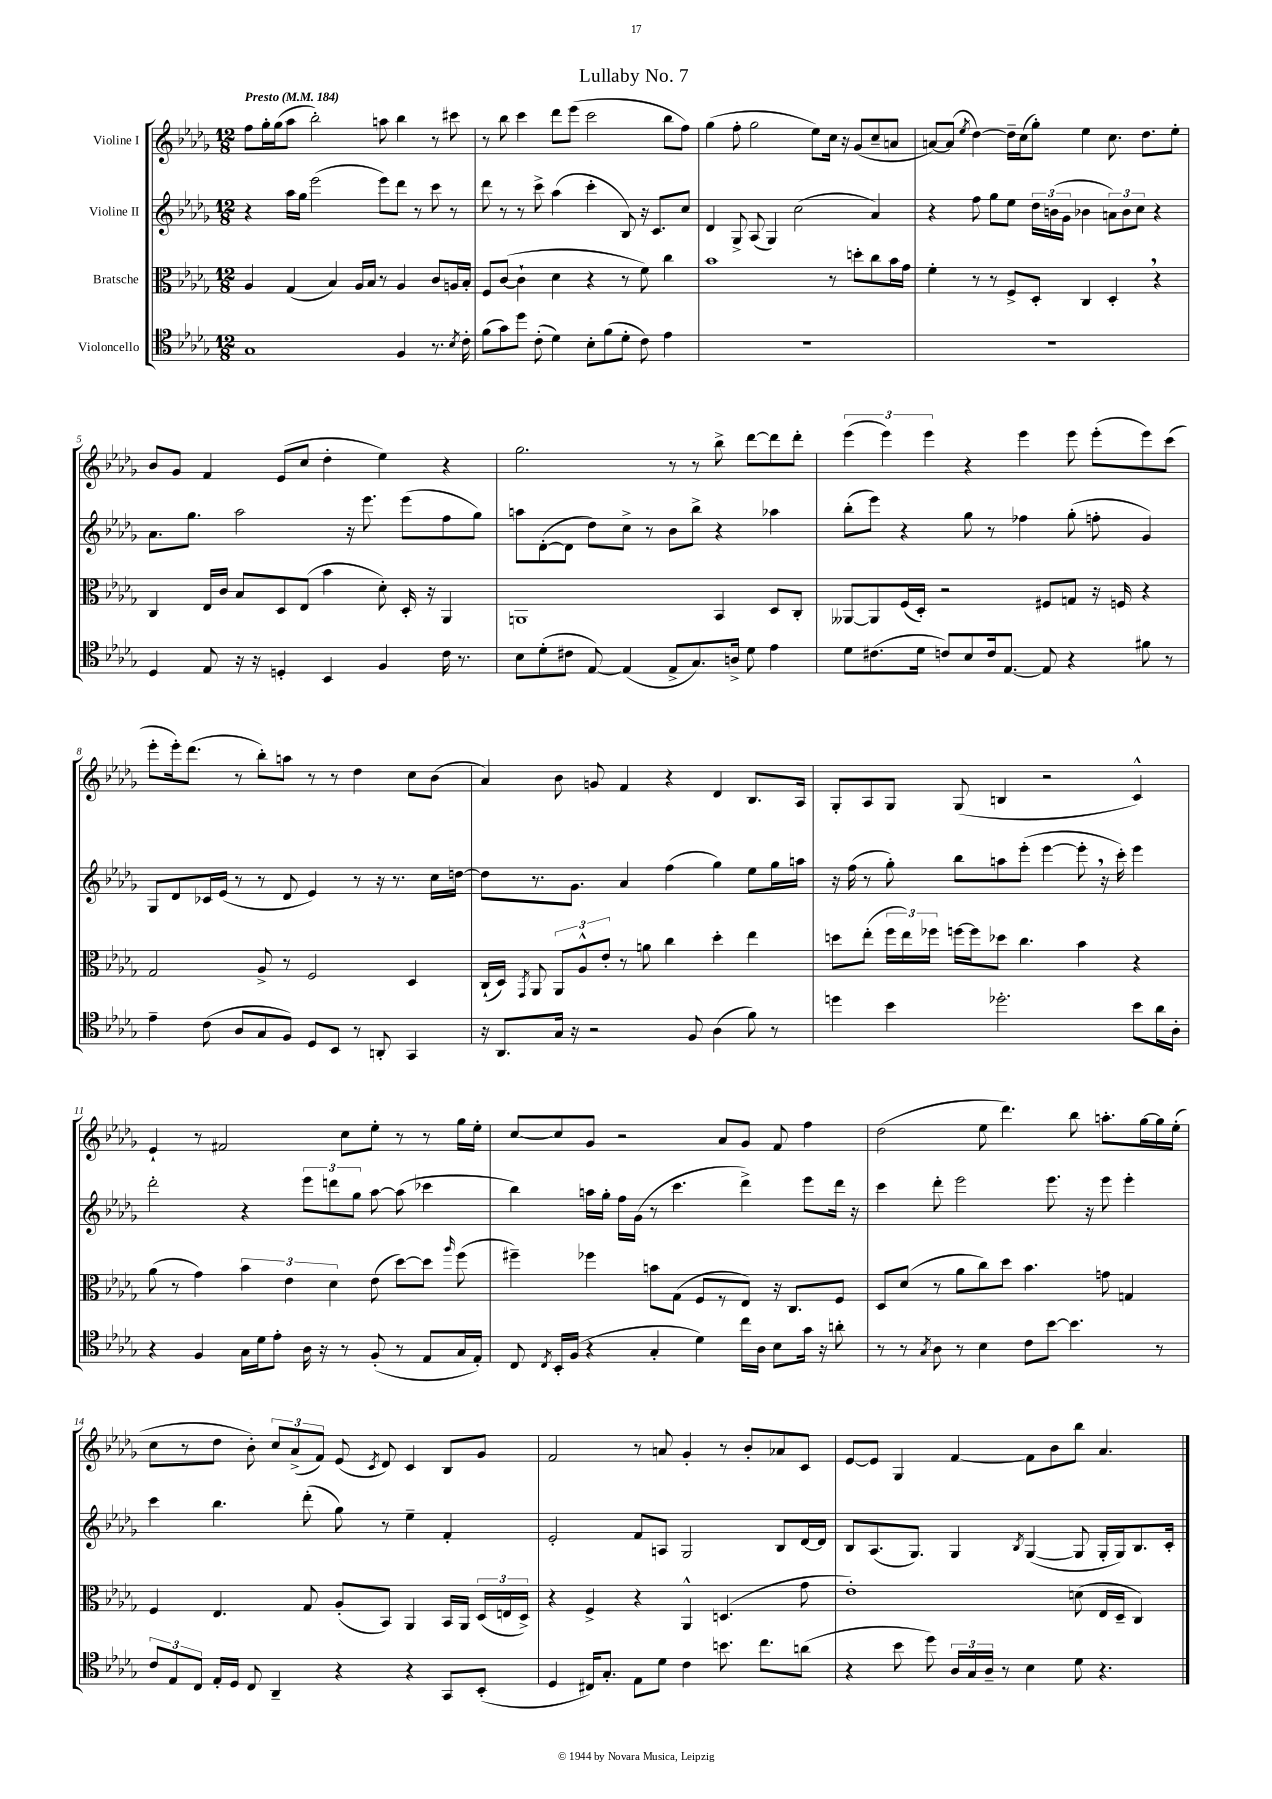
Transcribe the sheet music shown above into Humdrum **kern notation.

**kern	**kern	**kern	**kern
*staff4	*staff3	*staff2	*staff1
*clefC4	*clefC3	*clefG2	*clefG2
*k[b-e-a-d-g-]	*k[b-e-a-d-g-]	*k[b-e-a-d-g-]	*k[b-e-a-d-g-]
*M12/8	*M12/8	*M12/8	*M12/8
*MM184	*MM184	*MM184	*MM184
1G-	4A-	4r	8ff
.	.	.	16gg-'
.	.	.	(16gg-
.	(4G-	16aa-	8aa-
.	.	16gg-	.
.	.	(2eee-	2bb-')
.	4B-)	.	.
.	16A-	.	.
.	16B-	.	.
.	8r	8eee-)	8aa
4F	4A-	8ddd-	4bb-
.	.	8r	.
8.r	8c	8ccc	8r
.	16A	8r	8ccc#
8qB-	.	.	.
16c'	16B-'	.	.
=	=	=	=
(8f	8F	8ddd-	8r
8g-)	([8c	8r	8bb-
8dd-	4c`]	8r	4ccc
(8c'	.	8ccc^	.
4d-)	4d-	(4aa-	8ddd-
.	.	.	(8eee-
8B-'	4r	4ccc'	2ccc
(8f	.	.	.
8d-'	8r	8B-)	.
8c)	8f)	16r	.
.	.	8.c	.
4e-	4cc	.	8bb-
.	.	8cc	8ff)
=	=	=	=
1.r	1b-	4d-	(4gg-
.	.	8G-^	8ff'
.	.	(8A-	2gg-
.	.	4G-)	.
.	.	(2cc	.
.	.	.	8ee-)
.	8r	.	16cc
.	.	.	16r
.	8dd'	.	(8g-
.	8cc	4a-)	8cc~
.	16b-	.	8a
.	16g-	.	.
=	=	=	=
1.r	4f'	4r	[8a)
.	.	.	(8a]
.	.	.	8qee-
.	8r	8ff	[4dd-)
.	8r	8gg-	.
.	8F^	8ee-	16dd-~]
.	.	.	(16cc
.	8D-'	24dd-	8gg-')
.	.	(24b	.
.	.	24g-	.
.	4C	4b-	4ee-
.	4D-'	12a)	8.cc
.	.	12b-	.
.	.	12cc	.
.	.	.	8.dd-
.	4r	4r	.
.	.	.	8ee-'
=	=	=	=
4D-	4C	8.a-	8b-
.	.	.	8g-
.	.	8.gg-	.
8E-	16E-	.	4f
.	16c	.	.
16r	8B-	2aa-	.
16r	.	.	.
4D'	8D-	.	(8e-
.	(8E-	.	8cc
4BB-	4b-	.	4dd-'
.	.	16r	.
.	.	8.eee-	.
4F	8d-')	.	4ee-)
.	16D-'	(8eee-	.
.	16r	.	.
16c	4AA-	8ff	4r
8.r	.	.	.
.	.	8gg-)	.
=	=	=	=
8B-	1AA	8aa	2.gg-
(8d-'	.	([8d-'	.
8c#	.	8d-]	.
[8E-)	.	8dd-)	.
(4E-]	.	8cc^	.
.	.	8r	.
8E-^	.	8b-	8r
8.G-)	.	8bb-^	8r
.	4BB-	4r	8bb-^
16A^	.	.	.
8d-	.	.	[8ddd-
4e-	8D-	4aa-	8ddd-]
.	8C'	.	8ddd-'
=	=	=	=
8d-	[8AA--	(8bb-'	(6eee-
(8.c#	8AA--]	8eee-)	.
.	.	.	6eee-)
.	(16F	4r	.
16d-	16D-')	.	.
.	.	.	6eee-
8c)	2r	.	.
8B-	.	8gg-	4r
16c	.	8r	.
[8.E-	.	.	.
.	.	4ff-	4eee-
8E-]	8F#	.	.
4r	8G	(8gg-'	8eee-
.	16r	8ff'	(8eee-'
.	16F	.	.
8f#	4r	4g-)	8eee-)
8r	.	.	(8ccc
=	=	=	=
4e-~	2G-	8G-	8eee-'
.	.	8d-	16eee-')
.	.	.	(8.ddd-
(8c	.	16c-	.
.	.	(16e-	.
8A-	.	8r	8r
8G-	8A-^	8r	8bb-')
8F)	8r	8d-	8aa
8D-	2F	4e-)	8r
8BB-	.	.	8r
8r	.	8r	4dd-
8AA'	.	16r	.
.	.	8.r	.
4GG-	4D-	.	8cc
.	.	16cc	(8b-
.	.	[16dd	.
=	=	=	=
16r	(16C`	8dd]	4a-)
8.AA-	16D-)	.	.
.	8qGG-	.	.
.	8AA-	8.r	.
16G-	12AA-	.	8b-
16r	.	8.g-	.
.	12A-^^	.	.
2r	.	.	8g
.	12e-'	.	.
.	8r	4a-	4f
.	8a	.	.
.	4cc	(4ff	4r
8F	.	.	.
(4A-	4dd-'	4gg-)	4d-
8f)	4ee-	8ee-	8.B-
8r	.	16gg-	.
.	.	16aa	16A-
=	=	=	=
4dd	8dd	16r	8G-'
.	.	(16ff	.
.	(8ee-'	8r	8A-
4b-	24ff	8gg-')	8G-
.	24ee-)	.	.
.	24ff-	.	.
.	[16ff	8bb-	(8G-
.	16ff]	.	.
2.dd-'	8dd-	8aa	4B
.	4.cc	(8eee-'	.
.	.	[4eee-	2r
.	4b-	8eee-']	.
.	.	16r	.
.	.	16ccc')	.
8b-	4r	4eee-	4c^^)
16a-	.	.	.
16A-'	.	.	.
=	=	=	=
4r	(8a-	2ddd-'	4e-`
.	8r	.	.
4F	4g-)	.	8r
.	.	.	2f#
16G-	6b-	4r	.
16d-	.	.	.
8e-'	.	.	.
.	6e-	.	.
16A-	.	12eee-	.
16r	.	.	.
.	6d-	12ddd	.
8r	.	.	8cc
.	.	12gg-	.
(8F'	(8e-	[8aa-	8ee-'
8r	[8dd-)	(8aa-]	8r
8E-	8dd-]	4ccc-	8r
.	16qqaa-	.	.
16G-	(8ff	.	16gg-
16E-')	.	.	16ee-'
=	=	=	=
8C	4ff#~)	4bb-)	[8cc
8qC	.	.	.
16BB-'	.	.	8cc]
(16F	.	.	.
4r	4ff-	16aa	8g-
.	.	16gg-'	.
.	.	16ff	2r
.	.	(16g-	.
4G-'	8b	8r	.
.	(8G-	4.ccc	.
4d-)	8F	.	.
.	8r	.	8a-
16cc	8E-)	4ddd-^)	8g-
16A-	.	.	.
8B-	16r	.	8f
.	8.C	.	.
16g-	.	8eee-	4ff
16r	.	.	.
8a'	8F	16ddd-	.
.	.	16r	.
=	=	=	=
8r	8D-	4ccc	(2dd-
8r	(8d-	.	.
8qG-	.	.	.
8A-	8r	8ddd-'	.
8r	8a-	2eee-	.
4B-	8cc)	.	8ee-
.	8dd-	.	4.ddd-)
8c	4.b-	.	.
[8b-	.	8.eee-	.
4.b-]	.	.	8bb-
.	.	16r	.
.	8g	8eee-	8.aa'
.	4G	4eee-'	.
.	.	.	[16gg-
8r	.	.	16gg-]
.	.	.	(16ee-'
=	=	=	=
12c	4F	4ccc	8cc
12E-	.	.	.
.	.	.	8r
12C	.	.	.
16E-'	4.E-	4.bb-	8dd-
16D-	.	.	.
8C	.	.	8b-')
4AA-~	.	.	12cc
.	.	.	(12a-^
.	8G-	(8ddd-'	.
.	.	.	12f)
4r	(8A-'	8gg-)	(8e-
.	.	.	8qc
.	8BB-)	8r	8d-)
4r	4AA-	4ee-~	4c
8GG-	16BB-	4f'	8B-
.	16AA-	.	.
(8BB-'	(24D-	.	8g-
.	24E	.	.
.	24D-^)	.	.
=	=	=	=
4D-	4r	2e-'	2f
16C#)	4F^	.	.
8.G-'	.	.	.
8E-	4r	8f	8r
8d-	.	8A	8a
4c	4AA-^^	2G-	4g-'
8.b	(4.D	.	8r
.	.	.	8b-'
8.cc	.	.	.
.	.	8B-	8a-
(8a	8g-	[16d-	8c
.	.	16d-]	.
=	=	=	=
4r	1e-')	8B-	[8e-
.	.	(8.A-	8e-]
8b-	.	.	4G-
.	.	8.G-)	.
8dd-)	.	.	.
24A-	.	4G-	[4f
24G-	.	.	.
24A-~	.	.	.
8r	.	.	.
.	.	8qB-	.
4B-	.	([4G-	8f]
.	.	.	8b-
8d-	(8d	8G-]	8bb-
4.r	16E-	16G-'	4.a-
.	16D-~	16G-)	.
.	4C)	8.B-	.
.	.	16c'	.
==	==	==	==
*-	*-	*-	*-
